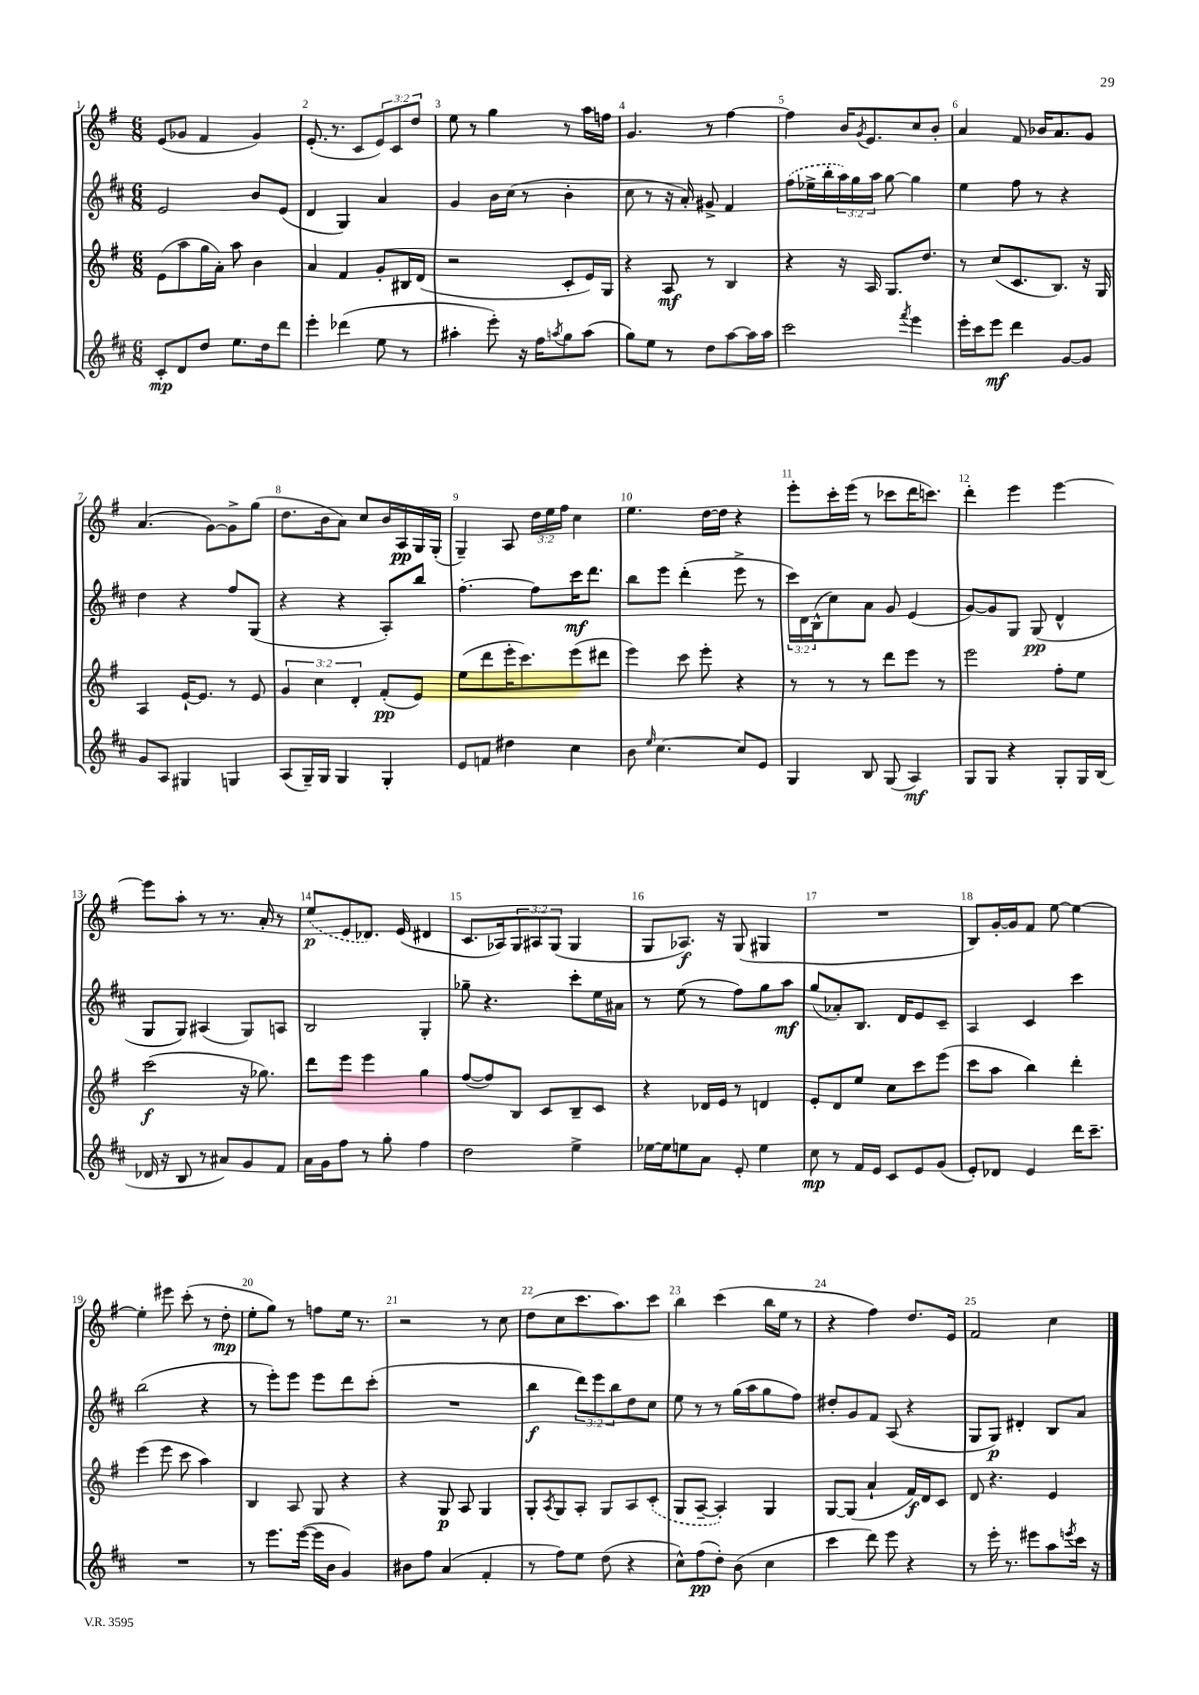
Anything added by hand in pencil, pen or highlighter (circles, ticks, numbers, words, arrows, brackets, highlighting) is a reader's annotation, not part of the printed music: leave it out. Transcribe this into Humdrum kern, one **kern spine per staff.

**kern	**kern	**kern	**kern
*staff4	*staff3	*staff2	*staff1
*clefG2	*clefG2	*clefG2	*clefG2
*k[f#c#]	*k[f#]	*k[f#c#]	*k[f#]
*M6/8	*M6/8	*M6/8	*M6/8
8c#'	(8e	2e	(8e
8d	8aa	.	8g-
8dd	16gg	.	4f#
.	16a')	.	.
8.ee	8aa	.	.
.	4b	8b	4g-)
16dd	.	.	.
8ddd	.	(8e	.
=	=	=	=
4eee'	4a	4d	(8.e'
.	.	.	8.r
(4ddd-	4f#	4G)	.
.	.	.	8c
8ee	8g'	4a	12e)
.	.	.	12c
8r	16B#	.	.
.	.	.	12dd
.	(16d	.	.
=	=	=	=
4aa#'	2r	4g	8ee
.	.	.	8r
8eee')	.	16b	4gg
.	.	(16cc#	.
16r	.	8r	.
16ff#	.	.	.
8qaa	.	.	.
8gg	8c'	4b'	8r
(8aa	16e)	.	16aa
.	16G	.	16ff
=	=	=	=
8gg)	4r	8cc#	4.g
8ee	.	8r	.
8r	8A	16r	.
.	.	16a')	.
8dd	8r	8g#^	8r
[8aa	4B	4f#	[4ff#
16aa]	.	.	.
16aa	.	.	.
=	=	=	=
2ccc#	4r	(8ff#	4ff#]
.	.	16ee-^	.
.	.	16bb'	.
.	16r	24aa)	16b
.	.	24gg	.
.	.	.	8qg
.	16A	.	8.e
.	.	24aa	.
.	8.G	[8gg	.
8qfff#	.	.	.
4eee	.	4gg]	8cc
.	8.dd	.	.
.	.	.	8b'
=	=	=	=
16eee'	8r	4ee	4a
16ccc#	.	.	.
8eee	(8cc	.	.
4ddd	8.c	8ff#	8f#
.	.	8r	16b-
.	8.B)	.	8.a
[8g	.	4r	.
8g]	16r	.	8g
.	16G	.	.
=	=	=	=
8g	4A	4dd	(4.a
8A	.	.	.
4G#	[16e`	4r	.
.	8.e]	.	.
.	.	.	[8g)
4G	8r	8ff#	8g^]
.	8e	(8G	(8gg
=	=	=	=
(8A	6g	4r	8.dd
16G~)	.	.	.
.	6cc	.	.
16G	.	.	16b
4G	.	4r	8a)
.	6d'	.	.
.	.	.	8cc
4G'	(8f#'	8A')	16b
.	.	.	16A
.	8e)	8bb	16G
.	.	.	(16G'
=	=	=	=
8e	(8ee	[4.ff#'	4G~)
8f	8ddd	.	.
4dd#	16eee'	.	8A
.	8.ccc)	.	.
.	.	8ff#]	24dd
.	.	.	24ee
.	.	.	24ff#
4cc#	(8eee	16ccc#	4cc
.	.	8.ddd	.
.	8ddd#	.	.
=	=	=	=
8b	4eee)	8bb	4.ee
16qqee	.	.	.
[4.cc#	.	8eee	.
.	8ccc	(4ddd'	.
.	8eee'	.	[16dd
.	.	.	16dd]
8cc#]	4r	8eee^	4r
8e	.	8r	.
=	=	=	=
4G	8r	24ccc#)	8eee'
.	.	24d	.
.	.	(24B^^	.
.	8r	8cc#)	16ccc'
.	.	.	(16eee
8B	8r	8a	8r
(8G	8ddd	8g	8ccc-
4A)	8eee	(4e	16ddd
.	.	.	8.ccc)
.	8r	.	.
=	=	=	=
8G	2eee	[8g)	4ddd'
8G	.	8g]	.
4r	.	8G	4eee
.	.	(8G	.
8G'	8ff#'	4d^^	[4eee
16G	8ee	.	.
(16B	.	.	.
=	=	=	=
16d-	(2ccc	8G	8eee]
16r	.	.	.
8B	.	8G)	8aa'
8r	.	(4A#	8r
8a#)	.	.	8.r
8g	16r	8G)	.
.	8.gg-)	.	16a'
8f#	.	8A	8r
=	=	=	=
16a	8ddd	2B	(8ee
16g	.	.	.
8ff#	8eee	.	8e
8r	4eee	.	8.d-)
8gg'	.	.	.
.	.	.	(16e
4ff#	4gg	4G'	4d#
=	=	=	=
2dd	([8ff#	8gg-~	8.c
.	8ff#])	4.r	.
.	.	.	16A-)
.	8B	.	12G
.	.	.	12A#
.	8c	.	.
.	.	.	(12G
4ee^	8B~	8ccc#'	4G
.	8c	16ee	.
.	.	16a#	.
=	=	=	=
[16ee-	4r	8r	8G
16ee-]	.	.	.
8ee	.	(8ee	8.A-)
8a	16d-	8r	.
.	16e	.	16r
8e'	8r	8ff#)	(8G
4ee	4d	8gg	4G#
.	.	8aa	.
=	=	=	=
8cc#	8e'	(8gg	2.r
8r	8d	8a-')	.
16f#	8ee	8.B	.
16e	.	.	.
8c#	8cc	.	.
.	.	16d	.
8e	8ccc	8e	.
(8g	(8eee	8c#~	.
=	=	=	=
8e')	8ccc	4A	8B)
8d-	8aa	.	[16g'
.	.	.	16g]
4e	4bb)	4c#	8f#
.	.	.	[8ee
16ddd	4ddd'	4ccc#	4ee_
8.ccc#~	.	.	.
=	=	=	=
2.r	(4eee	(2bb	4ee']
.	8eee	.	8eee#
.	8ccc	.	(8ccc'
.	4aa)	4r	8r
.	.	.	8dd'
=	=	=	=
8r	4B	8r	8ee'
8.eee	.	8eee')	8gg)
.	8A	8eee	8r
([16eee	.	.	.
16eee]	8G	8eee	8ff
16b	.	.	.
4g)	4r	8ddd	16ee
.	.	.	8.r
.	.	(8ccc#'	.
=	=	=	=
8b#	4r	2.r	2r
8ff#	.	.	.
(4a	8G	.	.
.	8A	.	.
4f#'	4G	.	8r
.	.	.	8cc
=	=	=	=
8r	8G'	4bb	(8dd
.	8qA	.	.
8ff#)	8G	.	8cc
8ee	8A'	12ddd)	8.ccc
.	.	12eee	.
(8dd	8G	.	.
.	.	12bb	.
.	.	.	8.aa)
4r	8A	8dd	.
.	(8c'	8cc#	8ccc
=	=	=	=
8cc#^^)	8G	8ee	4bb
(8ff#	[8A~	8r	.
8dd')	4A'])	8r	(4ccc
(8b	.	(16gg	.
.	.	16aa	.
4cc#	4G	8gg	16bb
.	.	.	16ee
.	.	8ff#)	8r
=	=	=	=
4ccc#	[8G	8dd#'	4r
.	(8G]	8g	.
8ddd)	4a`	8f#	4ff#)
8eee	.	(8A	.
4r	16f#)	4r	8.dd
.	16d	.	.
.	8c	.	.
.	.	.	16e
=	=	=	=
8r	8d	8G	2f#
16eee'	4.r	8G)	.
8.r	.	.	.
.	.	4d#'	.
8eee#	.	.	.
8aa	4e	8B	4cc
8qeee	.	.	.
16ccc#	.	8a	.
16r	.	.	.
==	==	==	==
*-	*-	*-	*-
